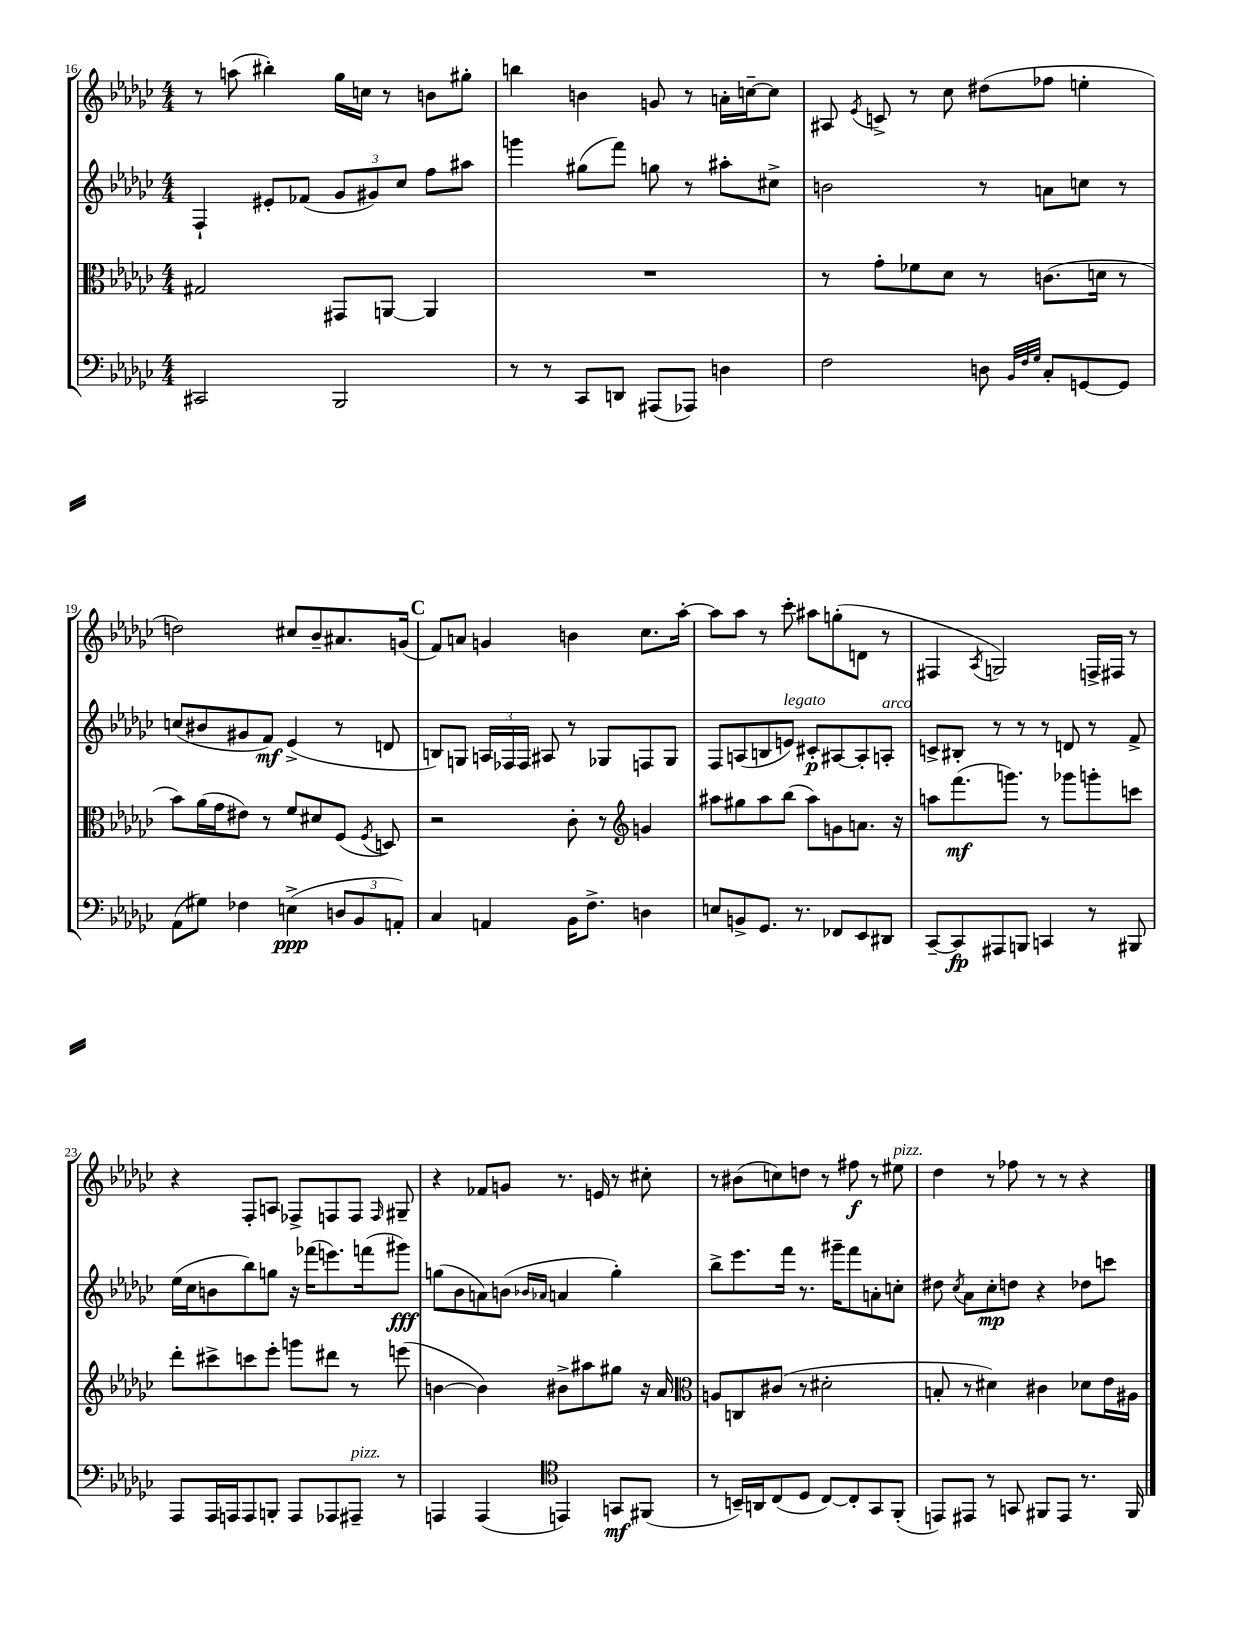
<<
\new StaffGroup <<
\new Staff = "s0" {
    \clef treble \key ges \major \numericTimeSignature \time 4/4
    \autoBeamOff r8 a''8( bis''4-.) ges''16[ c''16] r8 b'8[ gis''8]-. |
    b''4 b'4 g'8 r8 a'16[-. c''16~-- c''8] |
    ais8 \acciaccatura { ees'8 } c'8-> r8 ces''8 dis''8[( fes''8] e''4-. |
    d''2) cis''8[ bes'8-- ais'8. g'16]( |
    \mark \markup { \bold "C" } f'8[) a'8] g'4 b'4 ces''8.[ aes''16]~-. |
    aes''8[ aes''8] r8 ces'''8-. ais''8[ g''8-.( d'8] r8 |
    fis4 \acciaccatura { aes8 } g2) f16[-> fis16] r8 |
    r4 f8[-. a8] fes8[-> f8 f8] \grace { f16 } gis8-- |
    r4 fes'8[ g'8] r8. e'16 r8 cis''8-. |
    r8 bis'8[( c''8) d''8] r8 fis''8\f r8 eis''8^\markup { \italic "pizz." } |
    des''4 r8 fes''8 r8 r8 r4 \bar "|." |
}
\new Staff = "s1" {
    \clef treble \key ges \major \numericTimeSignature \time 4/4
    \autoBeamOff f4-! eis'8[-. fes'8]( \tuplet 3/2 { ges'8[ gis'8) ces''8] } f''8[ ais''8] |
    g'''4 gis''8[( f'''8]) g''8 r8 ais''8[-. cis''8]-> |
    b'2 r8 a'8[ c''8] r8 |
    c''8[( bis'8 gis'8 f'8]\mf) ees'4->( r8 d'8 |
    \mark \markup { \bold "C" } b8[) g8] \tuplet 3/2 { a16[ fes16 fes16] } ais8 r8 ges8[ f8 ges8] |
    f8[ a8( b8 e'8]^\markup { \italic "legato" }) cis'8[-.\p ais8~ ais8-. a8]-.^\markup { \italic "arco" } |
    c'8[-> bis8]-. r8 r8 r8 d'8 r8 f'8-> |
    ees''16[( ces''16 b'8 bes''8) g''8] r16 fes'''16[( e'''8.) f'''16( gis'''8]\fff) |
    g''8[( bes'8 a'8) b'8]( \grace { bes'16[ aes'16] } a'4 g''4-.) |
    bes''8[-> ees'''8. f'''16] r8. gis'''16[-- f'''8 a'8-. c''8]-. |
    dis''8 \acciaccatura { ces''8 } aes'8[ ces''8-.\mp d''8] r4 des''8[ c'''8] \bar "|." |
}
\new Staff = "s2" {
    \clef alto \key ges \major \numericTimeSignature \time 4/4
    \autoBeamOff gis2 gis,8[ a,8]~ a,4 |
    R1 |
    r8 ges'8[-. fes'8 des'8] r8 c'8.[( d'16] r8 |
    bes'8[) aes'16( ges'16 eis'8]) r8 f'8[ dis'8 f8]( \acciaccatura { f8 } d8) |
    \mark \markup { \bold "C" } r2 ces'8-. r8 \clef treble g'4 |
    ais''8[ gis''8 ais''8 bes''8]( ais''8[) g'8 a'8.] r16 |
    a''8[ f'''8.\mf( g'''8.]) r8 ges'''8[ g'''8-. c'''8] |
    des'''8[-. cis'''8-> c'''8 ees'''8]-. g'''8[ dis'''8] r8 e'''8( |
    b'4~ b'4) bis'8[-> ais''8 gis''8] r16 aes'16 |
    \clef alto a8[ c8 cis'8]( r8 dis'2-. |
    b8-. r8 dis'4) cis'4 des'8[ ees'16 ais16] \bar "|." |
}
\new Staff = "s3" {
    \clef bass \key ges \major \numericTimeSignature \time 4/4
    \autoBeamOff cis,2 bes,,2 |
    r8 r8 ces,8[ d,8] ais,,8[( aes,,8]) d4 |
    f2 d8 \grace { bes,32[ f32 ges32] } ces8[-. g,8~ g,8] |
    aes,8[( gis8]) fes4 e4->\ppp( \tuplet 3/2 { d8[ bes,8 a,8]-.) } |
    \mark \markup { \bold "C" } ces4 a,4 bes,16[ f8.]-> d4 |
    e8[ b,8-> ges,8.] r8. fes,8[ ees,8 dis,8] |
    ces,8[~-- ces,8\fp ais,,8 b,,8] c,4 r8 bis,,8 |
    aes,,8[ aes,,16 a,,16 a,,8 b,,8]-. a,,8[ aes,,8 ais,,8]--^\markup { \italic "pizz." } r8 |
    a,,4 a,,4( \clef tenor e,4) g,8[\mf fis,8]( |
    r8 b,16[--) a,16 ces8( des8] ces8[~) ces8-. ges,8 f,8]-.( |
    e,8[) eis,8] r8 g,8 fis,8[ eis,8] r8. fis,16 \bar "|." |
}
>>
>>
\layout { \context { \Score currentBarNumber = #16 } }
